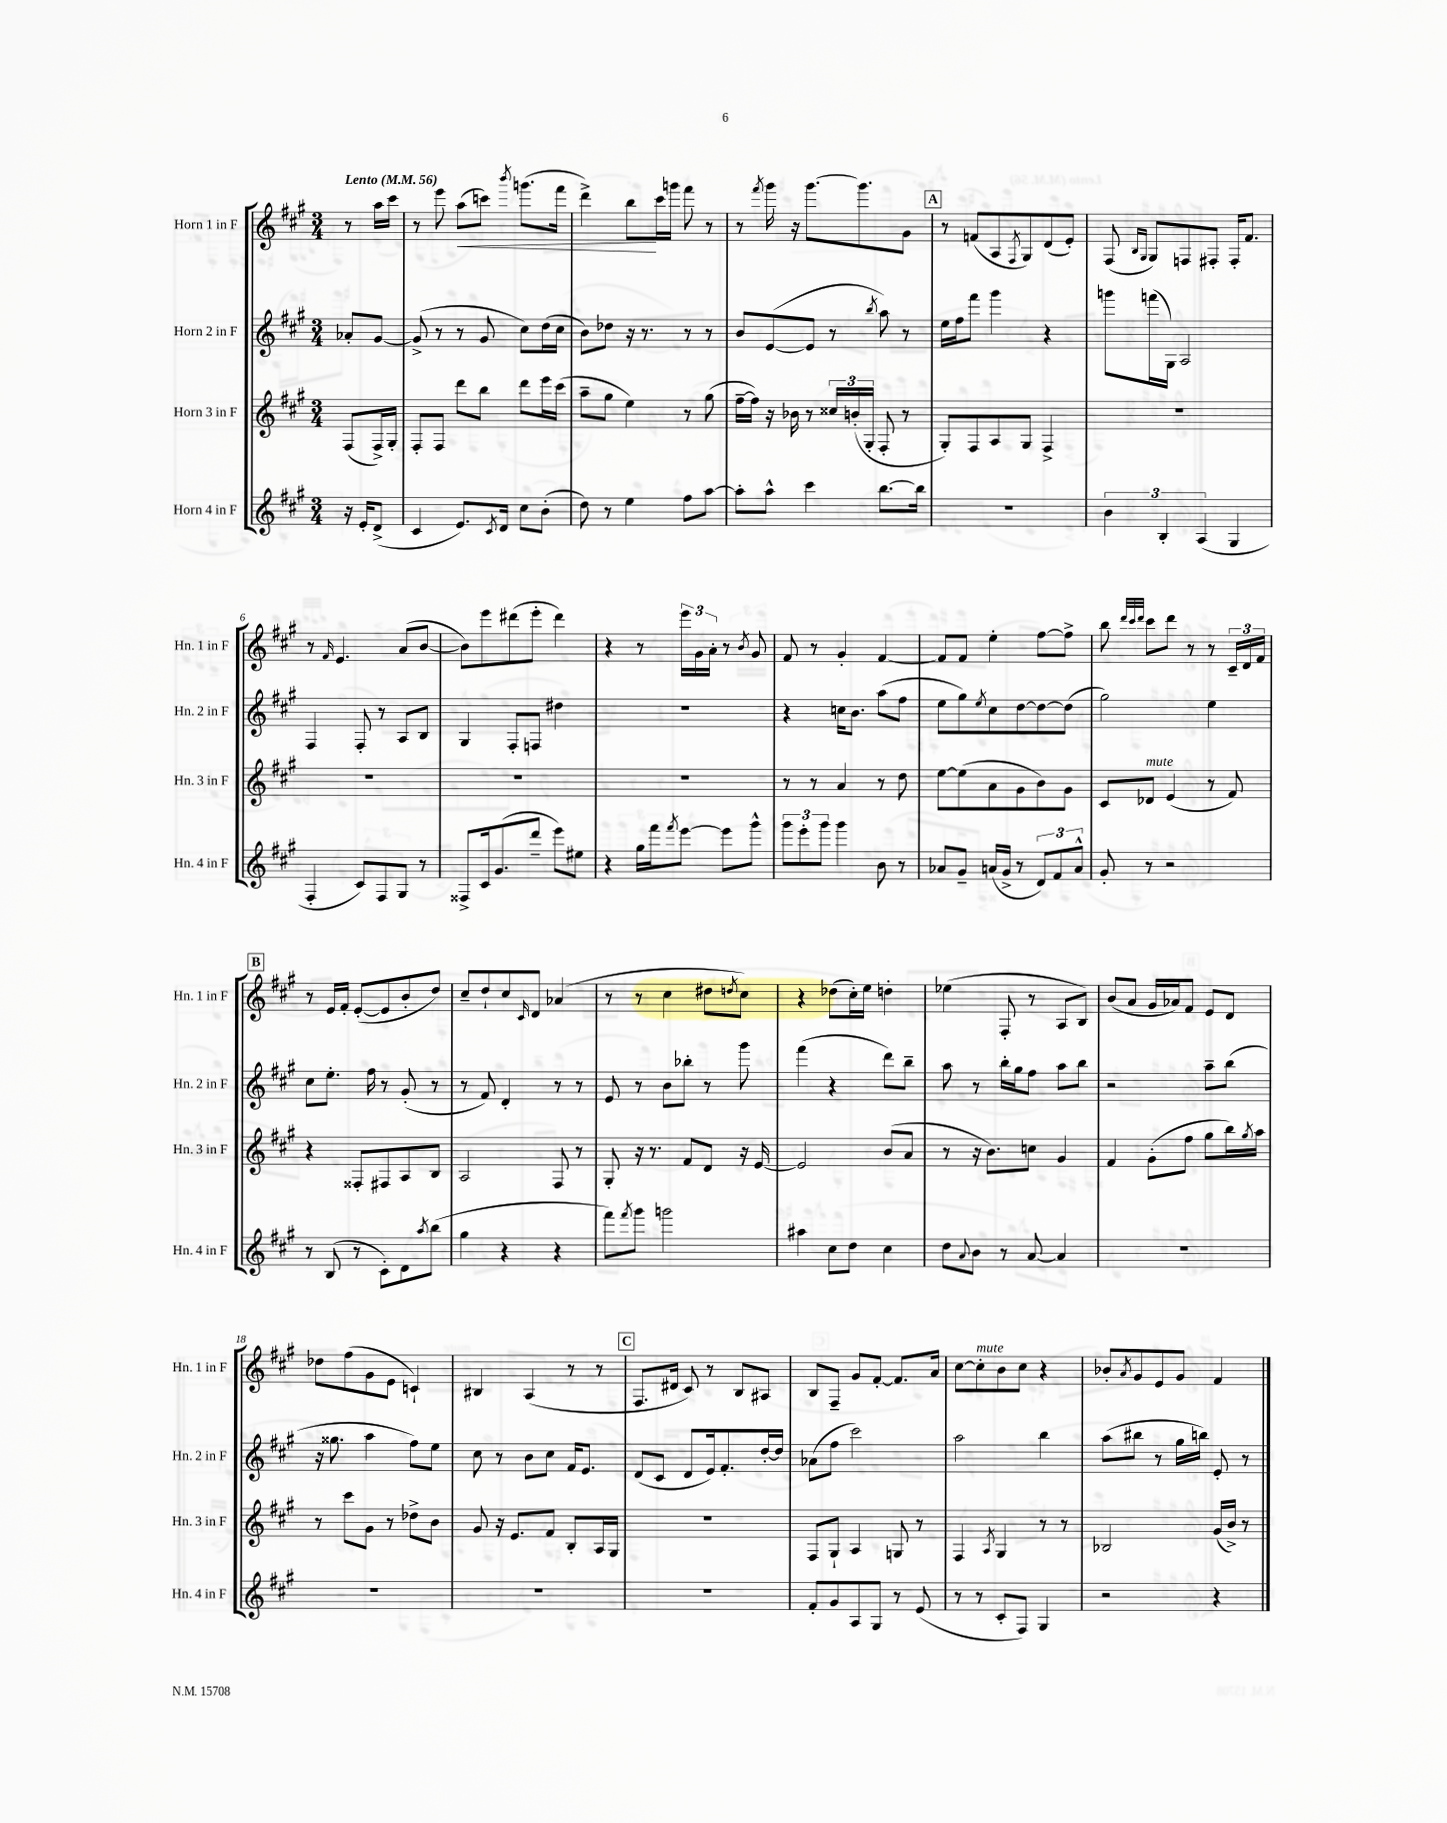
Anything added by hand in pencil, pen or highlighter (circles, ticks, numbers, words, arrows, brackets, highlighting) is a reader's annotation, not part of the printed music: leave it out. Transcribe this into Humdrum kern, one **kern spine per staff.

**kern	**kern	**kern	**kern
*staff4	*staff3	*staff2	*staff1
*clefG2	*clefG2	*clefG2	*clefG2
*k[f#c#g#]	*k[f#c#g#]	*k[f#c#g#]	*k[f#c#g#]
*M3/4	*M3/4	*M3/4	*M3/4
*MM56	*MM56	*MM56	*MM56
16r	(8F#	8a-'	8r
16e'	.	.	.
(8d^	16F#^)	[8g#	16aa
.	16G#'	.	16ccc#
=	=	=	=
4c#	8F#'	(8g#^]	8r
.	8F#	8r	8eee
8.e)	8ddd	8r	(8aa
.	8bb	8g#	8ccc)
8qc#	.	.	.
16d	.	.	.
.	.	.	8qbbb
8cc#	8ddd	8cc#)	(8.ggg
(8b'	16eee	(16dd	.
.	(16ccc#	16cc#	16fff#
=	=	=	=
8dd)	8aa~	8b)	4ddd^)
8r	8gg#	8dd-	.
4ee	4ee)	16r	8bb
.	.	8.r	.
.	.	.	16ccc#
.	.	.	16ggg
8ff#	8r	8r	8fff#
[8aa	(8gg#	8r	8r
=	=	=	=
8aa']	[16ff#~	8b	8r
.	16ff#])	.	.
.	.	.	8qfff#
8aa^^	16r	([8e	16ggg#
.	16b-	.	16r
4ccc#	8r	8e]	[8.ggg#
.	24cc##	8r	.
.	(24b'	.	.
.	.	.	8.ggg#]
.	24G#'	.	.
.	.	8qbb	.
[8.bb	8F#'	8aa)	.
.	8r	8r	8g#
16bb]	.	.	.
=	=	=	=
2.r	8G#')	16ee	8r
.	.	16ff#	.
.	8F#	8fff#	(8f
.	8A	4ggg#	8A
.	.	.	8qF#
.	8G#	.	8G#)
.	4F#^	4r	(8d
.	.	.	8e')
=	=	=	=
6b	2.r	8ggg	(8F#
.	.	.	16qqB
.	.	.	16qqG#
.	.	(16fff	8G#)
6B'	.	.	.
.	.	16G#)	.
.	.	2A	8F
(6A	.	.	.
.	.	.	8F#'
4G#	.	.	16F#'
.	.	.	8.f#
=	=	=	=
4F#'	2.r	4F#	8r
.	.	.	16qqf#
.	.	.	4.e
8c#)	.	8F#'	.
8F#	.	8r	.
8G#	.	8A	(8a
8r	.	8B	[8b
=	=	=	=
8F##^	2.r	4G#	8b])
16c#	.	.	8eee
(8.g#	.	.	.
.	.	8F#'	(8ddd#
8ddd~	.	8F	8eee'
8eee)	.	4dd#	4ddd#)
8ee#	.	.	.
=	=	=	=
4r	2.r	2.r	4r
16gg#	.	.	8r
16fff#	.	.	.
8qfff#	.	.	.
[8eee	.	.	24eee
.	.	.	24g#
.	.	.	24a'
8eee]	.	.	8r
.	.	.	8qb
8ggg#^^	.	.	8g#
=	=	=	=
12ggg#	8r	4r	8f#
12eee'	.	.	.
.	8r	.	8r
12ggg#	.	.	.
4ggg#	4a	16cc	4g#'
.	.	8.b	.
8b	8r	(8aa	[4f#
8r	8dd	8ff#	.
=	=	=	=
8a-	[8ee	8ee	8f#]
8g#~	(8ee]	8gg#)	8f#
.	.	8qee	.
(16a	8a	8cc#	4ee'
16g#^	.	.	.
8r	8g#	[8dd	.
12d)	8b)	8dd_	[8ff#
12f#	.	.	.
.	8g#	(8dd]	8ff#^]
12a^^	.	.	.
=	=	=	=
8g#'	8c#	2gg#)	8bb
.	.	.	32qqddd
.	.	.	32qqccc#
.	.	.	32qqddd
8r	8d-	.	8ccc#
2r	(4e	.	8ddd
.	.	.	8r
.	8r	4ee	8r
.	8f#)	.	24c#~
.	.	.	24d
.	.	.	24f#
=	=	=	=
8r	4r	8cc#	8r
(8B	.	8.ee'	16e
.	.	.	16f#'
8r	8F##'	.	([8e'
.	.	16ff#	.
8c#')	8F#	8r	8e]
8d	8A	(8g#'	8b'
8qaa	.	.	.
(8bb	8B	8r	8dd)
=	=	=	=
4gg#	2A	8r	8cc#~
.	.	8f#)	8dd`
4r	.	4d'	8cc#
.	.	.	16qqc#
.	.	.	8d
4r	8F#	8r	(4a-
.	8r	8r	.
=	=	=	=
8fff#)	8G#'	8e	8r
8qfff#	.	.	.
8ggg#	16r	8r	8r
.	8.r	.	.
2ggg	.	8b	4cc#
.	8f#	8bb-'	.
.	8d	8r	8dd#
.	.	.	8qdd
.	16r	8ggg#	8cc#)
.	[16e	.	.
=	=	=	=
4aa#	2e]	(4fff#	4r
8cc#	.	4r	(8dd-
8dd	.	.	16cc#')
.	.	.	16ee
4cc#	(8b	8ddd)	4dd'
.	8a	8bb~	.
=	=	=	=
8dd	8r	8aa	(4ee-
8qqa	.	.	.
8b	16r	8r	.
.	8.b)	.	.
8r	.	16bb'	8F#'
.	.	16gg#	.
[8a	8cc	8ff#	8r
4a]	4g#	8aa	8A
.	.	8bb	8B)
=	=	=	=
2.r	4f#	2r	(8b
.	.	.	8a
.	(8g#'	.	16g#
.	.	.	16a-)
.	8ff#	.	8f#
.	8gg#	8aa~	8e
.	16bb)	(8bb	8d
.	8qgg#	.	.
.	16aa	.	.
=	=	=	=
2.r	8r	16r	8dd-
.	.	8.gg##	.
.	8ccc#	.	(8ff#
.	8g#	4aa	8g#
.	8r	.	8e
.	8dd-^	8ff#)	4c`)
.	8b	8ee	.
=	=	=	=
2.r	8g#	8cc#	4B#
.	16r	8r	.
.	8.e	.	.
.	.	8b	(4A
.	8f#	8cc#	.
.	8B'	16f#	8r
.	.	8.e	.
.	16A	.	8r
.	16G#	.	.
=	=	=	=
2.r	2.r	(8d	8.F#
.	.	8c#	.
.	.	.	16d#
.	.	8d	8c#)
.	.	16e)	8r
.	.	8.f#'	.
.	.	.	8B
.	.	[16dd'	8A#
.	.	16dd]	.
=	=	=	=
8f#'	8F#	(8a-	8B
8g#	8G#`	8ff#	8F#~
8A	4A	2ccc#)	8g#
8G#	.	.	[8f#'
8r	8G	.	8.f#]
(8e	8r	.	.
.	.	.	16a
=	=	=	=
8r	4F#	2aa	[8cc#
8r	.	.	8cc#']
.	8qA	.	.
8c#'	4G#	.	8b
8F#)	.	.	8cc#
4G#	8r	4bb	4r
.	8r	.	.
=	=	=	=
2r	2B-	(8aa	8b-'
.	.	.	8qa
.	.	8bb#	8g#
.	.	8r	8e
.	.	16gg#	8g#
.	.	16bb)	.
4r	(16g#	8e'	4f#
.	16b^)	.	.
.	8r	8r	.
==	==	==	==
*-	*-	*-	*-
